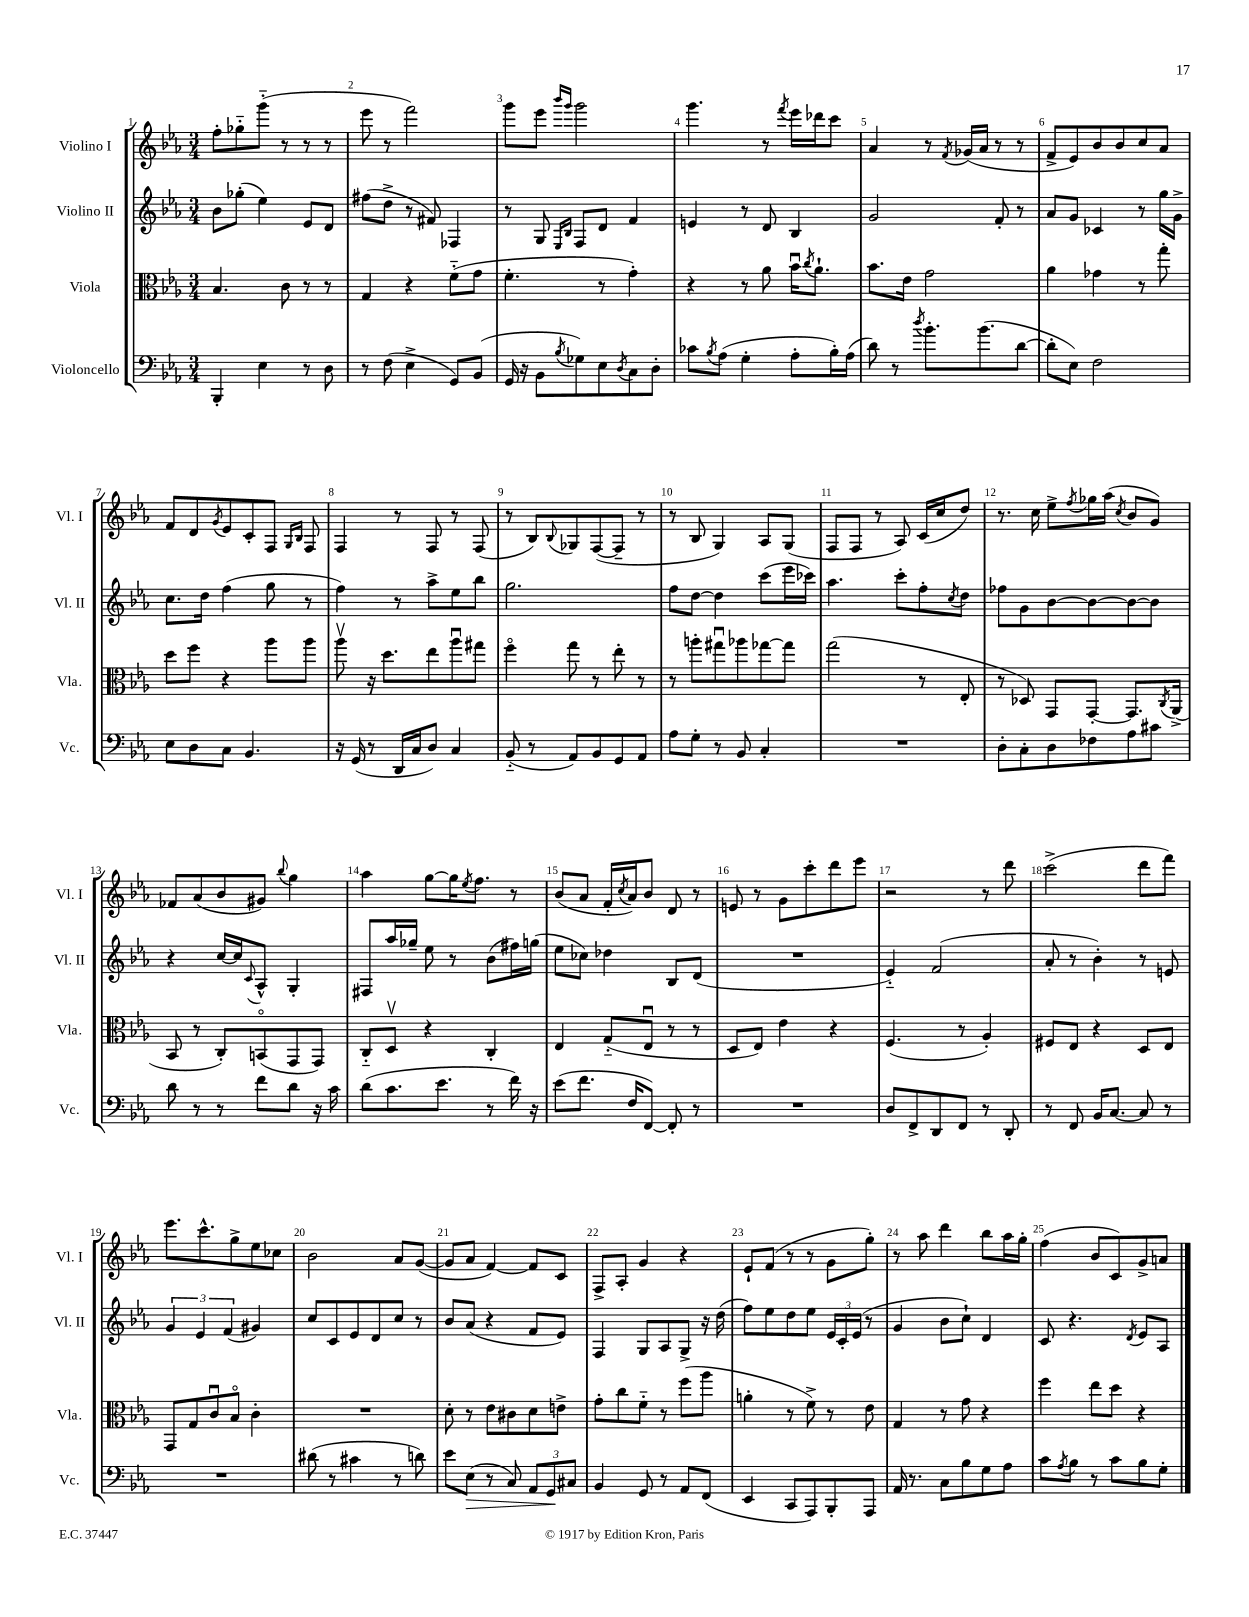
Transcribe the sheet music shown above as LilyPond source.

<<
\new StaffGroup <<
\new Staff = "s0" \with { instrumentName = "Violino I" shortInstrumentName = "Vl. I" } {
    \clef treble \key ees \major \numericTimeSignature \time 3/4
    f''8-. ges''8-_ g'''8-_( r8 r8 r8 |
    ees'''8 r8 f'''2) |
    g'''8 ees'''8 \grace { bes'''16 g'''16 } g'''2 |
    g'''4. r8 \acciaccatura { f'''8 } ees'''16 des'''16 c'''8 |
    aes'4 r8 \acciaccatura { f'8 } ges'16( aes'16 r8 r8 |
    f'8-> ees'8) bes'8 bes'8 c''8 aes'8 |
    f'8 d'8 \acciaccatura { g'8 } ees'8 c'8-. f8 \grace { g16 bes16 } f8 |
    f4 r8 f8 r8 f8( |
    r8 bes8) \appoggiatura { bes8 } ges8 f8~( f8-- r8 |
    r8 bes8 g4) aes8 g8( |
    f8 f8 r8 aes8) c'16( c''16 d''8) |
    r8. c''16 ees''8-> \acciaccatura { f''8 } ges''16 aes''16( \acciaccatura { c''8 } bes'8 g'8) |
    fes'8 aes'8( bes'8 gis'8) \appoggiatura { bes''8 } g''4 |
    aes''4 g''8~ g''16 \acciaccatura { ees''8 } f''8. r8 |
    bes'8( aes'8 f'16-. \acciaccatura { c''8 } aes'16) bes'8 d'8 r8 |
    e'8 r8 g'8 c'''8-. d'''8 ees'''8 |
    r2 r8 d'''8 |
    c'''2->( d'''8 f'''8) |
    ees'''8. c'''8.-^ g''8-> ees''8 ces''8 |
    bes'2 aes'8 g'8~( |
    g'8 aes'8 f'4~) f'8 c'8 |
    f8-> aes8-. g'4 r4 |
    ees'8-! f'8( r8 r8 g'8 g''8-.) |
    r8 aes''8 d'''4 bes''8 aes''16 g''16-. |
    f''4( bes'8 c'8) g'8-> a'8 \bar "|." |
}
\new Staff = "s1" \with { instrumentName = "Violino II" shortInstrumentName = "Vl. II" } {
    \clef treble \key ees \major \numericTimeSignature \time 3/4
    bes'8 ges''8-.( ees''4) ees'8 d'8 |
    fis''8( d''8-> r8 fis'8) fes4 |
    r8 g8 \grace { ees16 bes16 } f8 d'8 f'4 |
    e'4 r8 d'8 bes4 |
    g'2 f'8-. r8 |
    aes'8 g'8 ces'4 r8 g''16 g'16-> |
    c''8. d''16 f''4( g''8 r8 |
    f''4) r8 aes''8-> ees''8 bes''8 |
    g''2. |
    f''8 d''8~ d''4 c'''8( ees'''16 ces'''16) |
    aes''4. c'''8-. f''8-. \acciaccatura { c''8 } d''8 |
    fes''8 g'8 bes'8~ bes'8~ bes'8~ bes'8 |
    r4 c''16~ c''16 \appoggiatura { c'8 } aes8-^ g4-. |
    fis8 aes''16 ges''16-- ees''8 r8 bes'8( fis''16) g''16( |
    ees''8 ces''8) des''4 bes8 d'8( |
    R2. |
    ees'4-_) f'2( |
    aes'8-. r8 bes'4-.) r8 e'8 |
    \tuplet 3/2 { g'4 ees'4 f'4( } gis'4) |
    c''8 c'8 ees'8 d'8 c''8 r8 |
    bes'8 aes'8( r4 f'8 ees'8) |
    f4 g8 aes8 g8-> r16 d''16( |
    f''8) ees''8 d''8 ees''8 \tuplet 3/2 { ees'16 c'16-. ees'16( } r8 |
    g'4 bes'8 c''8-!) d'4 |
    c'8 r4. \acciaccatura { d'8 } ees'8 aes8 \bar "|." |
}
\new Staff = "s2" \with { instrumentName = "Viola" shortInstrumentName = "Vla." } {
    \clef alto \key ees \major \numericTimeSignature \time 3/4
    bes4. c'8 r8 r8 |
    g4 r4 f'8-_( g'8 |
    f'4.-. r8 g'4-.) |
    r4 r8 aes'8 bes'16\downbow \acciaccatura { c''8 } aes'8.-! |
    bes'8. ees'16 g'2 |
    aes'4 ges'4 r8 g''8-. |
    d''8 f''8 r4 aes''8 aes''8 |
    aes''8\upbow r16 d''8. ees''8 aes''8\downbow gis''8 |
    f''4\flageolet g''8 r8 ees''8-. r8 |
    r8 a''8-. gis''8\downbow aes''8 ges''8~ ges''8 |
    g''2( r8 ees8-. |
    r8 des8) g,8 g,8~-. g,8. \acciaccatura { c8 } aes,16->( |
    bes,8 r8 c8-.) b,8\flageolet( g,8 g,8) |
    c8-_ d8\upbow r4 c4-. |
    ees4 g8-_( ees8\downbow r8 r8 |
    d8 ees8) ees'4 r4 |
    f4.( r8 aes4-.) |
    fis8 ees8 r4 d8 ees8 |
    g,8 g8 c'8\downbow bes8\flageolet c'4-. |
    R2. |
    d'8-. r8 ees'8 cis'8 d'8 e'8-> |
    g'8-. c''8 f'8-_ r8 f''8( aes''8 |
    a'4-. r8 f'8->) r8 ees'8 |
    g4 r8 g'8 r4 |
    f''4 ees''8 d''8 r4 \bar "|." |
}
\new Staff = "s3" \with { instrumentName = "Violoncello" shortInstrumentName = "Vc." } {
    \clef bass \key ees \major \numericTimeSignature \time 3/4
    bes,,4-. ees4 r8 d8 |
    r8 f8( ees4-> g,8) bes,8( |
    g,16 r16 bes,8 \acciaccatura { bes8 } ges8) ees8 \acciaccatura { d8 } c8 d8-. |
    ces'8 \acciaccatura { bes8 } aes8( g4-. aes8-. bes16-.) aes16( |
    d'8) r8 \acciaccatura { d''8 } bes'8.-. bes'8.( d'8~ |
    d'8-. ees8) f2 |
    ees8 d8 c8 bes,4. |
    r16 g,16( r8 d,16 c16 d8) c4 |
    bes,8-_( r8 aes,8) bes,8 g,8 aes,8 |
    aes8 g8-. r8 bes,8 c4-. |
    R2. |
    d8-. c8-. d8 fes8 aes8 cis'8 |
    d'8 r8 r8 f'8 d'8 r16 c'16 |
    d'8( c'8. ees'8. r8 f'16) r16 |
    ees'8( f'8. f16 f,8~) f,8-. r8 |
    R2. |
    d8 f,8-> d,8 f,8 r8 d,8-. |
    r8 f,8 bes,16 c8.~ c8 r8 |
    R2. |
    dis'8( r8 cis'4 r8 d'8) |
    ees'8 ees8\>( r8 c8) \tuplet 3/2 { aes,8 g,8\! cis8 } |
    bes,4 g,8 r8 aes,8 f,8( |
    ees,4 c,8 aes,,8) bes,,8-. aes,,8 |
    aes,16 r8. c8 bes8 g8 aes8 |
    c'8 \acciaccatura { aes8 } bes8 r8 c'8 bes8 g8-. \bar "|." |
}
>>
>>
\layout { \context { \Score \override BarNumber.break-visibility = ##(#f #t #t) barNumberVisibility = #all-bar-numbers-visible } }
